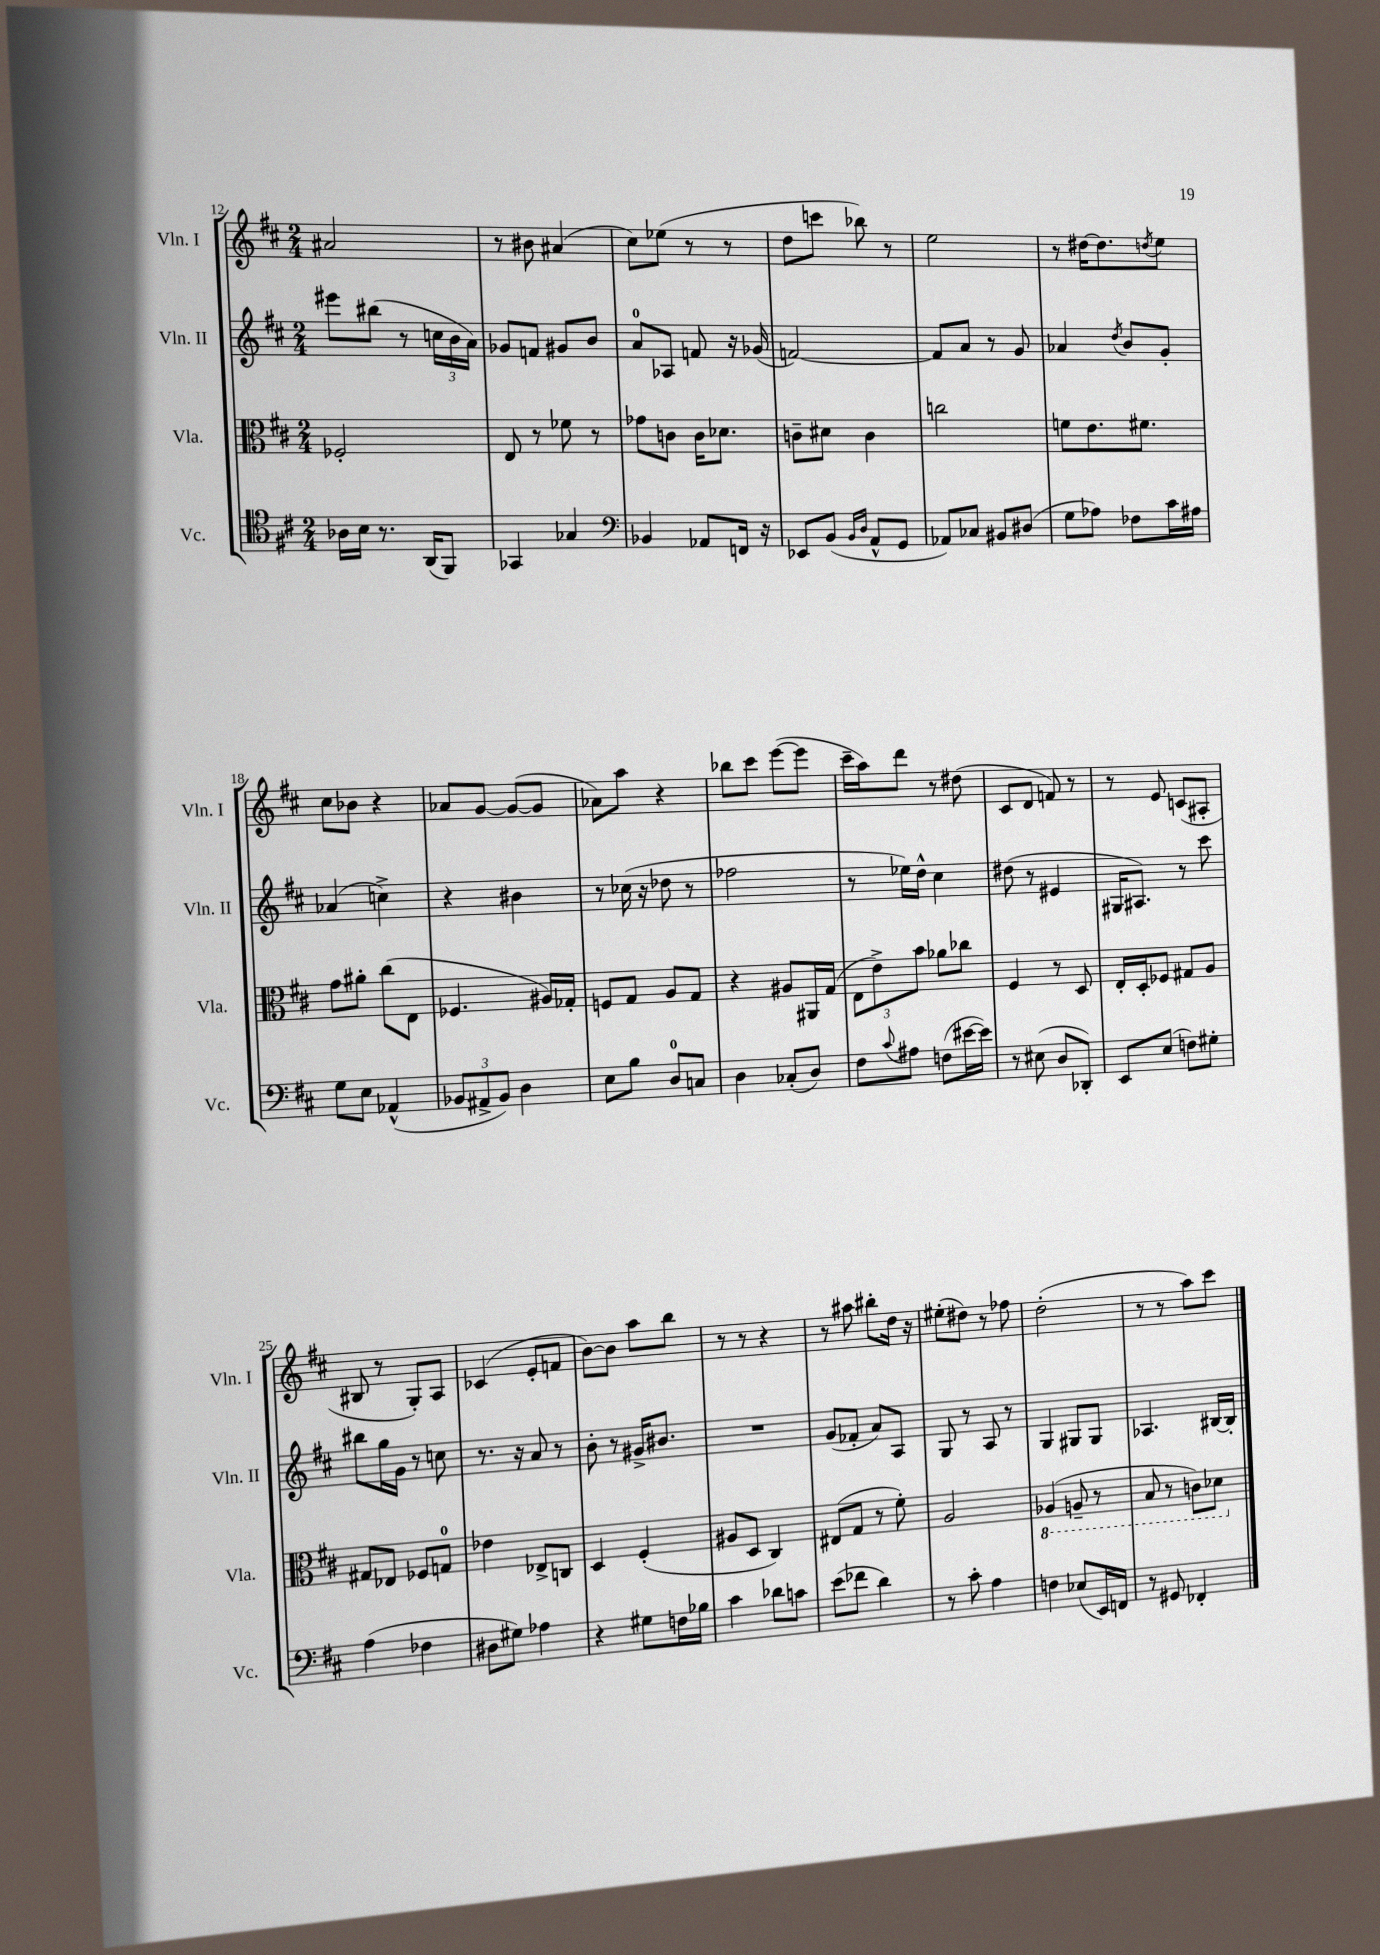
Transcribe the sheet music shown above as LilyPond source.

<<
\new StaffGroup <<
\new Staff = "s0" \with { instrumentName = "Vln. I" shortInstrumentName = "Vln. I" } {
    \clef treble \key d \major \numericTimeSignature \time 2/4
    ais'2 |
    r8 bis'8 ais'4( |
    cis''8) ees''8( r8 r8 |
    d''8 c'''8 bes''8) r8 |
    e''2 |
    r8 dis''16~ dis''8. \acciaccatura { d''8 } e''8 |
    cis''8 bes'8 r4 |
    aes'8 g'8~ g'8~( g'8 |
    aes'8) a''8 r4 |
    bes''8 cis'''8 e'''8~( e'''8 |
    cis'''16-- a''16) d'''8 r8 dis''8( |
    cis'8 d'8 f'8) r8 |
    r8 e'8 c'8( ais8-. |
    bis8 r8 g8-.) a8 |
    ces'4( e'8-. f'8 |
    b'8~) b'8 a''8 b''8 |
    r8 r8 r4 |
    r8 ais''8 bis''8-. d''16 r16 |
    eis''8-.( dis''8) r8 fes''8 |
    d''2-.( |
    r8 r8 a''8) cis'''8 \bar "|." |
}
\new Staff = "s1" \with { instrumentName = "Vln. II" shortInstrumentName = "Vln. II" } {
    \clef treble \key d \major \numericTimeSignature \time 2/4
    eis'''8 bis''8( r8 \tuplet 3/2 { c''16 b'16 a'16) } |
    ges'8 f'8 gis'8 b'8 |
    a'8-0 aes8 f'8 r16 ges'16( |
    f'2~) |
    f'8 a'8 r8 g'8 |
    aes'4 \acciaccatura { d''8 } b'8 g'8-. |
    aes'4( c''4->) |
    r4 bis'4 |
    r8 ces''16( r16 des''8 r8 |
    fes''2 |
    r8 ees''16) d''16-^ cis''4 |
    dis''8( r8 eis'4 |
    gis16 ais8.) r8 cis'''8 |
    bis''8 g''16 g'16 r8 c''8 |
    r8. r16 a'8 r8 |
    b'8-. r8 gis'16-> bis'8. |
    R2 |
    g'8( fes'8-. a'8) a8 |
    g8 r8 a8 r8 |
    g4 gis8 gis8 |
    aes4. bis16~ bis16-. \bar "|." |
}
\new Staff = "s2" \with { instrumentName = "Vla." shortInstrumentName = "Vla." } {
    \clef alto \key d \major \numericTimeSignature \time 2/4
    fes2-. |
    e8 r8 fes'8 r8 |
    ges'8 c'8 c'16 des'8. |
    c'8-- dis'8 c'4 |
    c''2 |
    f'8 e'8. fis'8. |
    g'8 ais'8-. cis''8( e8 |
    fes4. ais16) ges16-. |
    f8 g8 a8 g8 |
    r4 ais8 ais,16 g16( |
    \tuplet 3/2 { e8 e'8->) b'8 } aes'8 ces''8 |
    fis4 r8 d8 |
    e16-. d16-. fes8 gis8 a8 |
    gis8 ees8 fes8 g8-0 |
    ees'4 ees8-> c8 |
    d4 fis4-.( |
    ais8 d8 cis4) |
    eis8( g8 r8 fis'8-.) |
    a2 |
    \ottava #-1 aes,4( a,8-- r8 |
    b,8 r8 c8) des8 \ottava #0 \bar "|." |
}
\new Staff = "s3" \with { instrumentName = "Vc." shortInstrumentName = "Vc." } {
    \clef tenor \key d \major \numericTimeSignature \time 2/4
    aes16 b16 r8. a,16( fis,8) |
    ges,4 ges4 |
    \clef bass bes,4 aes,8 f,16 r16 |
    ees,8 b,8( \grace { b,16 d16 } a,8-^ g,8 |
    aes,8) ces8 bis,8 dis8( |
    g8 aes8) fes8 cis'16 ais16 |
    g8 e8 aes,4-^( |
    \tuplet 3/2 { bes,8 ais,8-> bes,8) } d4 |
    e8 b8 d8-0 c8 |
    d4 ces8-.( d8) |
    fis8 \appoggiatura { cis'8 } ais8 f8( eis'16~ eis'16) |
    r8 eis8( d8 des,8-.) |
    e,8 e8( f8) gis8-. |
    a4( fes4 |
    dis8 gis8) aes4 |
    r4 gis8 f16 bes16 |
    cis'4 des'8 c'8 |
    e'8( fes'8 d'4) |
    r8 cis'8-. a4 |
    f4 ees8( e,16) f,16 |
    r8 gis,8 fes,4-. \bar "|." |
}
>>
>>
\layout { \context { \Score currentBarNumber = #12 } }
